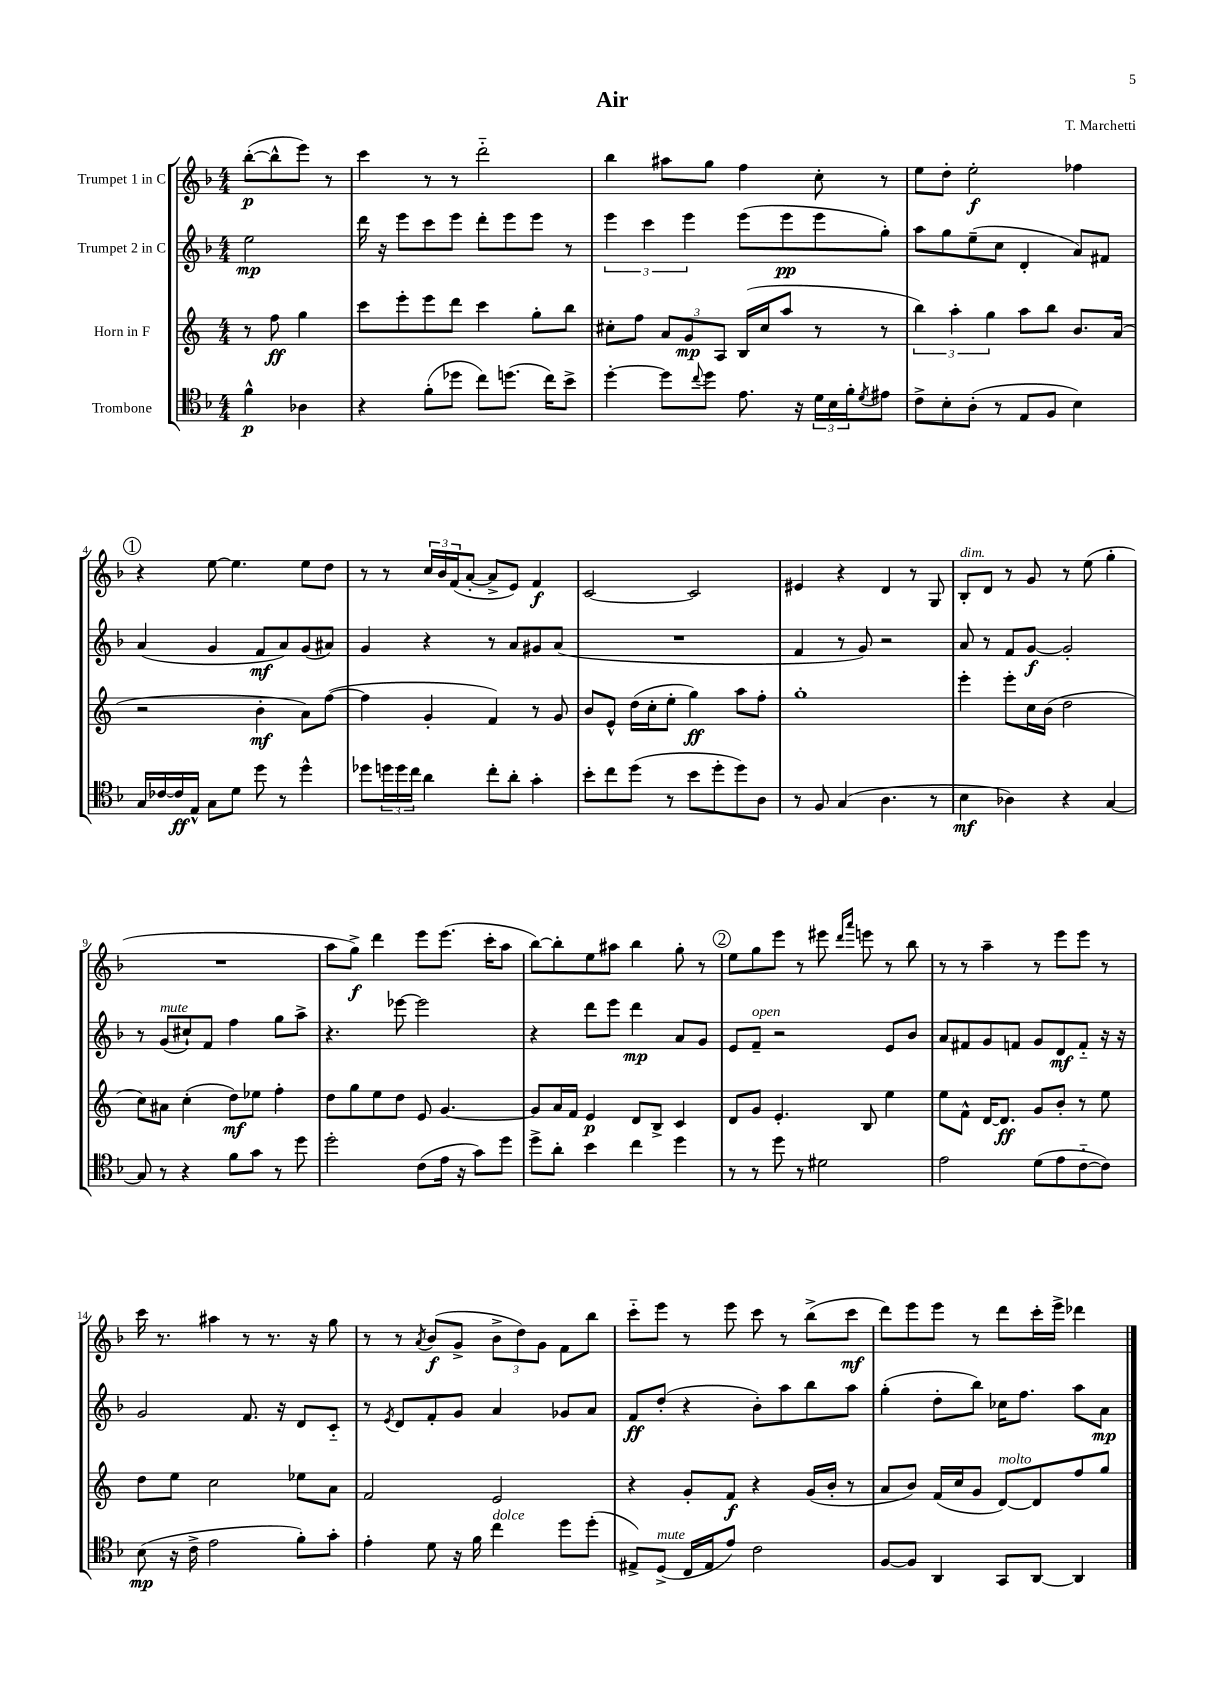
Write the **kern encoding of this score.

**kern	**kern	**kern	**kern
*staff4	*staff3	*staff2	*staff1
*clefC4	*clefG2	*clefG2	*clefG2
*k[b-]	*k[]	*k[b-]	*k[b-]
*M4/4	*M4/4	*M4/4	*M4/4
4f^^\	8r	2ee\	([8bb-'\L
.	8ff\	.	8bb-^^\]
4A-\	4gg\	.	8eee\J)
.	.	.	8r
=	=	=	=
4r	8ccc\L	16ddd\	4ccc\
.	.	16r	.
.	8eee'\	8eee\L	.
(8f'\L	8eee\	8ccc\	8r
8dd-\J	8ddd\J	8eee\J	8r
8cc\L)	4ccc\	8ddd'\L	2ddd'~\
(8.dd\J	.	8eee\	.
.	8gg'\L	8eee\J	.
16cc\LK)	.	.	.
8b-^\J	8bb\J	8r	.
=	=	=	=
[4dd'\	8cc#'\L	6eee\	4bb-\
.	8ff\J	.	.
.	.	6ccc\	.
8dd\]L	12a/L	.	8aa#\L
.	12g/	6eee\	.
8qqcc/	.	.	.
8dd\J	.	.	8gg\J
.	12A/J	.	.
8.e\	(16B/LL	(8eee\L	4ff\
.	16cc#/J	.	.
.	8aa/J	8eee\	.
16r	.	.	.
24d\LL	8r	8eee\	8cc'\
24B-\	.	.	.
24f'\J	.	.	.
8qd/	.	.	.
8e#\J	8r	8gg'\J)	8r
=	=	=	=
8c^\L	6bb\)	8aa\L	8ee\L
8B-'\	.	8gg\	8dd'\J
.	6aa'\	.	.
(8A'\J	.	(8ee~\	2ee'\
.	6gg\	.	.
8r	.	8cc\J	.
8E/L	8aa\L	4d'/	.
8F/J	8bb\J	.	.
4B-\)	8.b/L	8a/L)	4ff-\
.	.	8f#/J	.
.	(16a/Jk	.	.
=	=	=	=
16G/LL	2r	(4a/	4r
[16c-/	.	.	.
16c-/]	.	.	.
16E^^/JJ	.	.	.
8G\L	.	4g/	[8ee\
8d\J	.	.	4.ee\]
8dd\	4b'\	8f/L	.
8r	.	8a/)	.
4dd^^\	8a\L)	(8g/	8ee\L
.	([8ff\J	8a#/J)	8dd\J
=	=	=	=
8dd-\L	4ff\]	4g/	8r
24dd\L	.	.	8r
24dd\	.	.	.
24cc\JJ	.	.	.
4a\	4g'/	4r	24cc/LL
.	.	.	24b-/
.	.	.	(24f/J
.	.	.	[8a'/J
8cc'\L	4f/)	8r	8a^/]L
8a'\J	.	8a/L	8e/J)
4g'\	8r	8g#/	4f/
.	8g/	(8a/J	.
=	=	=	=
8b-'\L	8b/L	1r	[2c/
8cc\	8e^^/J	.	.
(8dd\J	(16dd\LL	.	.
.	16cc'\J	.	.
8r	8ee'\J	.	.
8b-\L	4gg\)	.	2c/]
8dd'\	.	.	.
8dd\)	8aa\L	.	.
8A\J	8ff'\J	.	.
=	=	=	=
8r	1gg'	4f/	4e#/
8F/	.	.	.
(4G/	.	8r	4r
.	.	8g/)	.
4.A\	.	2r	4d/
.	.	.	8r
8r	.	.	8G/
=	=	=	=
4B-\	4eee'\	8a/	8B-'/L
.	.	8r	8d/J
4A-\)	8eee'\L	8f/L	8r
.	16cc\L	[8g/J	8g/
.	(16b\JJ	.	.
4r	2dd\	2g'/]	8r
.	.	.	(8ee\
[4G/	.	.	4gg'\
=	=	=	=
8G/]	8cc\L)	8r	1r
8r	8a#\J	(8g/L	.
4r	(4cc'\	8cc#`/)	.
.	.	8f/J	.
8f\L	8dd\L)	4ff\	.
8g\J	8ee-\J	.	.
8r	4ff'\	8gg\L	.
8dd\	.	8aa^\J	.
=	=	=	=
2dd'\	8dd\L	4.r	8aa\L
.	8gg\	.	8gg^\J)
.	8ee\	.	4ddd\
.	8dd\J	[8eee-\	.
(8c\L	8e/	2eee-\]	8eee\L
16e\Jk	[4.g/	.	(8.eee\J
16r	.	.	.
8g\L)	.	.	.
.	.	.	16ccc'\LK
8dd\J	.	.	8aa\J
=	=	=	=
8dd^\L	8g/]L	4r	[8bb-\L)
8a'\J	16a/L	.	8bb-'\]
.	16f/JJ	.	.
4b-\	4e/	8ddd\L	8ee\
.	.	8eee\J	8aa#\J
4cc\	8d/L	4ddd\	4bb-\
.	8B^/J	.	.
4dd\	4c/	8a/L	8gg'\
.	.	8g/J	8r
=	=	=	=
8r	8d/L	8e/L	8ee\L
8r	8g/J	8f~/J	8gg\
8dd\	4.e'/	2r	8eee\J
8r	.	.	8r
2d#\	.	.	8eee#\
.	.	.	16qqddd/LL
.	.	.	16qqaaa/JJ
.	8B/	.	8eee\
.	4ee\	8e/L	8r
.	.	8b-/J	8bb-\
=	=	=	=
2e\	8ee\L	8a/L	8r
.	8f^^\J	8f#/	8r
.	[16d/LK	8g/	4aa~\
.	8.d/]J	.	.
.	.	8f/J	.
(8d\L	8g/L	8g/L	8r
8e\	8b'/J	8d/	8eee\L
[8c'~\	8r	8f'~/J	8eee\J
8c\]J)	8ee\	16r	8r
.	.	16r	.
=	=	=	=
(8B-\	8dd\L	2g/	16ccc\
.	.	.	8.r
16r	8ee\J	.	.
16c^\	.	.	.
2e\	2cc\	.	4aa#\
.	.	8.f/	8r
.	.	.	8.r
.	.	16r	.
8f'\L)	8ee-\L	8d/L	.
.	.	.	16r
8g'\J	8a\J	8c'~/J	8gg\
=	=	=	=
4e'\	2f/	8r	8r
.	.	8qe/	.
.	.	8d/L	8r
.	.	.	8qa/
8d\	.	8f'/	(8b-/L
16r	.	8g/J	8g^/J
16f\	.	.	.
4cc\	2e/	4a/	12b-^\L
.	.	.	12dd\)
.	.	.	12g\J
8dd\L	.	8g-/L	8f\L
(8dd'\J	.	8a/J	8bb-\J
=	=	=	=
8E#^/L)	4r	8f/L	8ccc'~\L
(8D^/J	.	(8dd'/J	8eee\J
16C/LL	8g'/L	4r	8r
16E#/J	.	.	.
8e/J)	8f/J	.	8eee\
2c\	4r	8b-'\L)	8ccc\
.	.	8aa\	8r
.	(16g/LL	8bb-\	(8bb-^\L
.	16b'/JJ	.	.
.	8r	8aa\J	8ccc\J
=	=	=	=
[8F/L	8a/L	(4gg'\	8ddd\L)
8F/]J	8b/J)	.	8eee\
4AA/	(16f/LL	8dd'\L	8eee\J
.	16cc/J	.	.
.	8g/J	8bb-\J)	8r
8GG/L	[8d/L)	16cc-\LK	8ddd\L
.	.	8.ff\J	.
[8AA/J	8d/]	.	16ccc'\L
.	.	.	16eee^\JJ
4AA/]	8ff/	8aa\L	4ddd-\
.	8gg/J	8a\J	.
==	==	==	==
*-	*-	*-	*-
